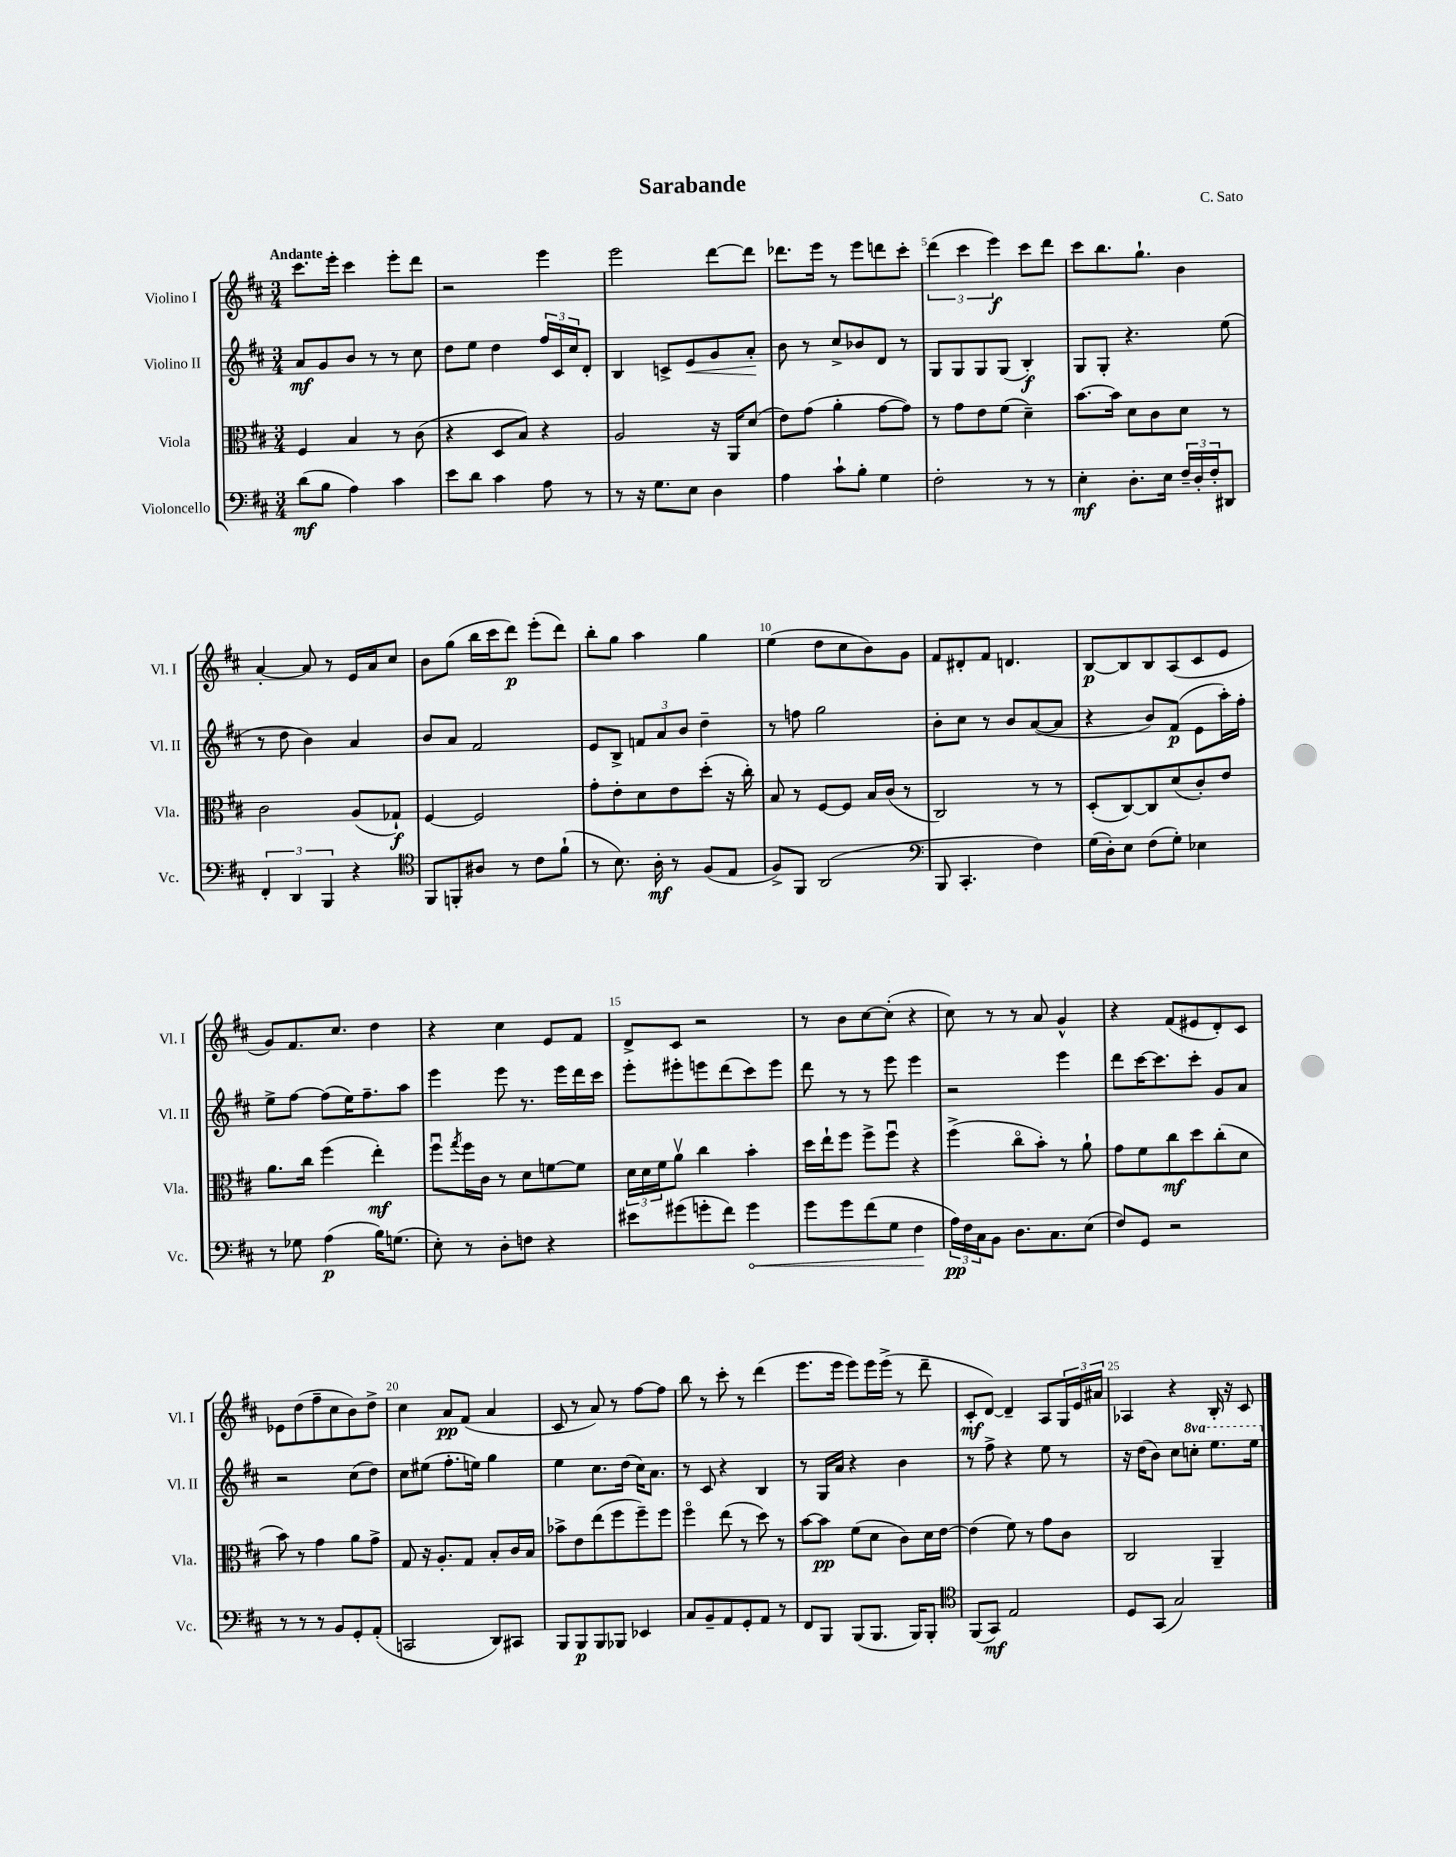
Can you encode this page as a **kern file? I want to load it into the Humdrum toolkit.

**kern	**kern	**kern	**kern
*staff4	*staff3	*staff2	*staff1
*clefF4	*clefC3	*clefG2	*clefG2
*k[f#c#]	*k[f#c#]	*k[f#c#]	*k[f#c#]
*M3/4	*M3/4	*M3/4	*M3/4
(8d\L	4F#/	8a/L	8.ccc#\L
8B\J	.	8g/	.
.	.	.	16eee'\Jk
4A\)	4B/	8b/J	4ccc#\
.	.	8r	.
4c#\	8r	8r	8eee'\L
.	(8c#\	8cc#\	8ddd\J
=	=	=	=
8e\L	4r	8dd\L	2r
8d\J	.	8ee\J	.
4c#\	8D/L	4dd\	.
.	8B/J)	.	.
8A\	4r	24ff#/LL	4eee\
.	.	24c#/	.
.	.	24cc#/J	.
8r	.	8d'/J	.
=	=	=	=
8r	2A/	4B/	2eee\
16r	.	.	.
8.G\L	.	.	.
.	.	8c^/L	.
8E\J	.	8e/	.
4D\	16r	8g/	[8ddd\L
.	16AA/LK	.	.
.	(8d/J	8a'/J	8ddd\]J
=	=	=	=
4A\	8e\L)	8b\	8.ddd-\L
.	(8g\J	8r	.
.	.	.	16eee\Jk
8c#`\L	4a'\	8cc#^/L	8r
8B'\J	.	8b-/	8eee\L
4G\	[8g\L	8d/J	8ddd\
.	8g\]J)	8r	8ccc#'\J
=	=	=	=
2F#'\	8r	8G/L	(6ddd\
.	8g\L	8G/	.
.	.	.	6ccc#\
.	8e\	8G/	.
.	.	.	6eee\)
.	(8f#\J	(8G/J	.
8r	4d~\)	4B'/)	8ccc#\L
8r	.	.	8ddd\J
=	=	=	=
4E'\	[8.b\L	8G/L	8ccc#\L
.	.	8G'/J	8.bb\
.	16b\]Jk	.	.
8.D'\L	8d\L	4.r	.
.	.	.	8.gg`\J
.	8c#\	.	.
16E\Jk	.	.	.
24F#~/LL	8d\J	.	4b\
24D'/	.	.	.
24F#'/J	.	.	.
8DD#/J	8r	(8ee\	.
=	=	=	=
6FF#'/	2c#\	8r	[4a'/
.	.	8dd\	.
6DD/	.	.	.
.	.	4b\)	8a/]
6BBB/	.	.	.
.	.	.	8r
4r	(8A/L	4a/	16e/LL
.	.	.	16a/J
.	8G-`/J)	.	8cc#/J
=	=	=	=
*clefC4	*	*	*
8FF#/L	[4F#/	8b/L	8b\L
8FF'/	.	8a/J	(8gg\J
8A#/J	2F#/]	2f#/	16bb\LL
.	.	.	16ccc#\J
8r	.	.	8ddd\J)
8c#\L	.	.	(8eee'\L
(8f#`\J	.	.	8ddd\J)
=	=	=	=
8r	8g'\L	8e/L	8bb'\L
8.B\)	8e'\	8B^/J	8gg\J
.	8d\	12f/L	4aa\
16A'\	.	.	.
.	.	12a/	.
8r	8e\	.	.
.	.	12b/J	.
(8F#/L	(8dd'\J	4dd~\	4gg\
8E/J	16r	.	.
.	16cc#'\)	.	.
=	=	=	=
8F#^/L)	8B/	8r	(4ee\
8FF#/J	8r	8ff\	.
(2AA/	[8F#/L	2gg\	8dd\L
.	8F#/]J	.	8cc#\
.	16B/LL	.	8b\)
.	(16c#/JJ	.	.
.	8r	.	8g\J
=	=	=	=
*clefF4	*	*	*
8BBB/	2C#/)	8b'\L	8f#/L
4.CC#'/	.	8cc#\J	8d#'/
.	.	8r	8f#/J
.	.	8b/L	4.d/
4F#\)	8r	([8a/	.
.	8r	8a/]J	.
=	=	=	=
(16G\LL	(8D'/L	4r	[8B/L
16D'\J)	.	.	.
8E\J	[8C#/)	.	8B/]
(8F#\L	8C#/]	8b/L)	8B/
8G'\J)	(8d/	(8f#/J	(8A/
4E-\	8c#'/)	8e\L	8c#/
.	8e/J	16aa'\L)	8e/J
.	.	16ff#'\JJ	.
=	=	=	=
8r	8.a\L	8ee^\L	8g/L)
8G-\	.	[8ff#\J	8.f#/
.	16cc#\Jk	.	.
(4A\	(4ff#\	(8ff#\]L	.
.	.	.	8.cc#/J
.	.	16ee\K)	.
.	.	8.ff#~\	.
16B\LK)	4ee'\)	.	4dd\
(8.G\J	.	.	.
.	.	8aa\J	.
=	=	=	=
8E'\)	8ff#u\L	4eee\	4r
.	8qgg/	.	.
8r	16ff#\L	.	.
.	16c#\JJ	.	.
8D'\L	8r	8eee\	4cc#\
8F\J	8d\L	8.r	.
4r	[8f\	.	8e/L
.	.	16eee\LL	.
.	8f\]J	16ddd\	8f#/J
.	.	16ccc#\JJ	.
=	=	=	=
8e#\L	24d\LL	8eee'\L	8d^/L
.	24d\	.	.
.	24f#\J	.	.
(8g#\	8av\J	8eee#'\	8c#/J
8g'\	4cc#\	8eee\	2r
8f#\J)	.	(8ddd\	.
4g\	4b'\	8ccc#\)	.
.	.	8eee\J	.
=	=	=	=
8g\L	16dd\LL	8ddd\	8r
.	16ee`\J	.	.
8g\	8ff#\J	8r	8b\L
(8f#\	8ff#^\L	8r	[8cc#\
8G\J	8ff#u\J	8eee\	(8cc#'\]J
4F#\	4r	4eee\	4r
=	=	=	=
24A\LL)	(4ff#^\	2r	8cc#\)
24F#\	.	.	.
24C#\J	.	.	.
8BB\J	.	.	8r
8.D\L	8cc#o\L	.	8r
.	8b'\J)	.	8a/
8.C#\	.	.	.
.	8r	4eee\	4g^^/
(8E\J	8a`\	.	.
=	=	=	=
8F#/L)	8g\L	8ddd\L	4r
8GG/J	8f#\	[16ccc#\K	.
.	.	8.ccc#\]	.
2r	8cc#\	.	(8f#/L
.	8dd\	8ccc#'\J	8e#/
.	(8cc#'\	8g/L	8d'/)
.	8d\J	8a/J	8c#/J
=	=	=	=
8r	8b\)	2r	8e-\L
8r	8r	.	(8dd\
8r	4g\	.	8ff#~\
8BB/L	.	.	8cc#\
8GG'/	8a\L	(8cc#\L	8b\)
(8AA'/J	8g^\J	8dd\J)	8dd^\J
=	=	=	=
2CC/	8G/	8cc#\L	4cc#\
.	16r	(8ee#\J	.
.	8.A'/L	.	.
.	.	8.ff#'\L	8a/L
.	8G/J	.	(8f#/J
.	.	16ee\Jk)	.
8DD/L)	8B'/L	4gg\	4a/
8CC#/J	16c#/L	.	.
.	16B/JJ	.	.
=	=	=	=
8BBB/L	8b-^\L	4ee\	8c#/
8BBB/	8e\	.	8r
8BBB/	(8ee\	8.cc#\L	8a/)
8BBB-/J	8ff#\	.	8r
.	.	(16dd\Jk	.
4EE-/	8ff#~\)	16cc#\LK)	[8ff#\L
.	.	8.a\J	.
.	8ff#\J	.	8ff#\]J
=	=	=	=
8C#/L	4ff#o\	8r	8bb\
8BB~/	.	8c#/	8r
8AA/	(8ee\	4r	8ccc#'\
8GG'/	8r	.	8r
8AA/J	8dd\)	4B/	(4ddd\
8r	8r	.	.
=	=	=	=
8FF#/L	[8b\L	8r	8.eee\L
8BBB/J	8b\]J	16G/LL	.
.	.	16a/JJ	16eee\Jk
(8BBB/L	(8f#\L	4r	8eee\L)
8.BBB/J	8d\J	.	16eee\L
.	.	.	(16eee^\JJ
.	8c#\L)	4b\	8r
16BBB/LK)	.	.	.
8BBB'/J	16d\L	.	8ddd~\
.	[16e\JJ	.	.
=	=	=	=
*clefC4	*	*	*
(8FF#/L	(4e\]	8r	8c#'/L
8GG/J)	.	8ff#^\	[8d/J)
2E/	8f#\)	4r	4d~/]
.	8r	.	.
.	8g\L	8ee\	8A/L
.	8c#\J	8r	24G/L
.	.	.	24e/
.	.	.	24a#/JJ
=	=	=	=
8D/L	2C#/	16r	4A-/
.	.	(16dd\LK	.
(8GG/J	.	8b\J)	.
2G/)	.	8cc#\L	4r
.	.	8ccc'\J	.
.	4AA~/	8.eee\L	16B'/
.	.	.	16r
.	.	.	8c#/
.	.	16eee\Jk	.
==	==	==	==
*-	*-	*-	*-
